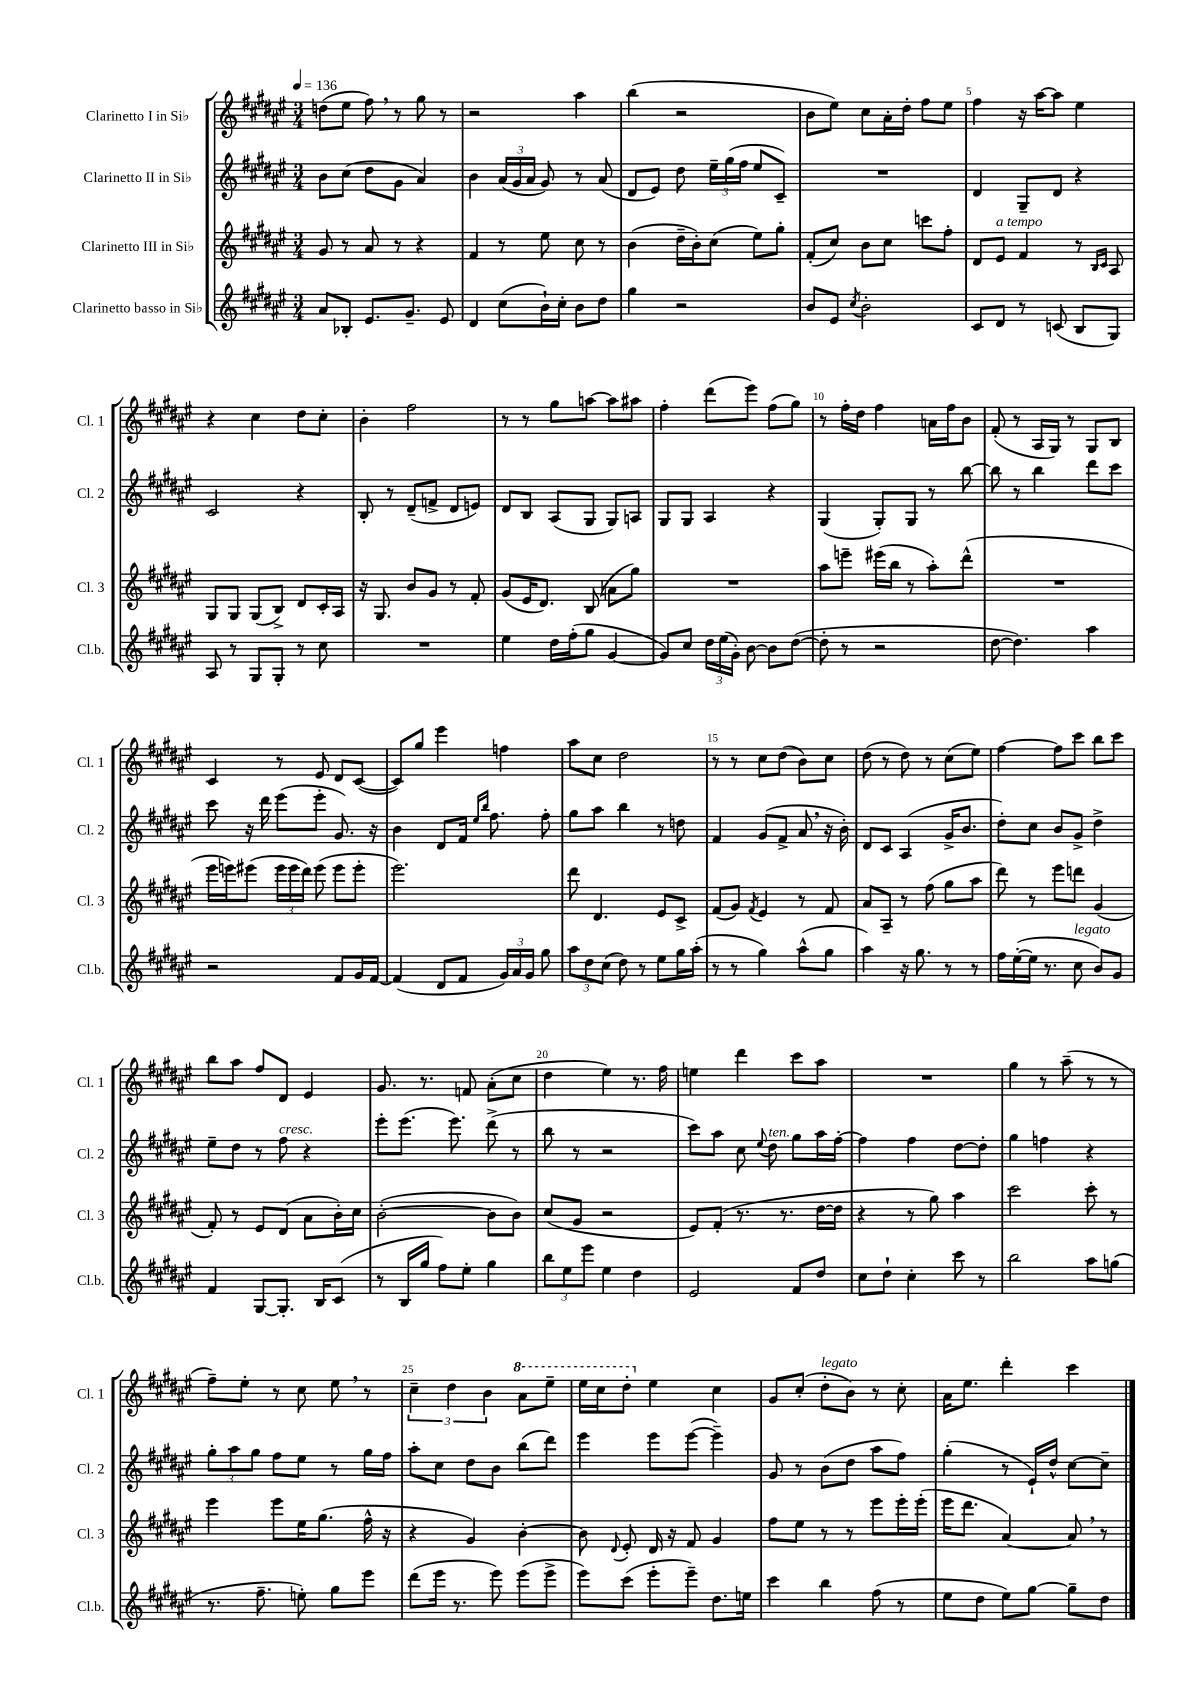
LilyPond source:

<<
\new StaffGroup <<
\new Staff = "s0" \with { instrumentName = "Clarinetto I in Sib" shortInstrumentName = "Cl. 1" } {
    \clef treble \key fis \major \numericTimeSignature \time 3/4 \tempo 4 = 136
    \autoBeamOff d''8[( eis''8] fis''8) \breathe r8 gis''8 r8 |
    r2 ais''4 |
    b''4( r2 |
    b'8[ eis''8]) cis''8[ ais'16-. dis''16]-. fis''8[ eis''8] |
    fis''4 r16 ais''16[~ ais''8] eis''4 |
    r4 cis''4 dis''8[ cis''8]-. |
    b'4-. fis''2 |
    r8 r8 gis''8[ a''8]~ a''8[ ais''8] |
    fis''4-. dis'''8[( eis'''8]) fis''8[( gis''8]) |
    r8 fis''16[-. dis''16] fis''4 a'16[ fis''16 b'8] |
    fis'8-.( r8 ais16[ gis16]) r8 gis8[ b8] |
    cis'4 r8 eis'8 dis'8[ cis'8]~( |
    cis'8[) gis''8] eis'''4 f''4 |
    ais''8[ cis''8] dis''2 |
    r8 r8 cis''8[ dis''8]( b'8[) cis''8] |
    dis''8( r8 dis''8) r8 cis''8[( eis''8]) |
    fis''4~ fis''8[ cis'''8] b''8[ cis'''8] |
    b''8[ ais''8] fis''8[ dis'8] eis'4 |
    gis'8. r8. f'8 ais'8[-.( cis''8] |
    dis''4 eis''4) r8. fis''16 |
    e''4 dis'''4 cis'''8[ ais''8] |
    R2. |
    gis''4 r8 ais''8--( r8 r8 |
    fis''8[--) eis''8]-. r8 cis''8 eis''8 \breathe r8 |
    \tuplet 3/2 { cis''4-- dis''4 b'4 } \ottava #1 ais''8[ eis'''8]-- |
    eis'''16[ cis'''16 dis'''8]-. \ottava #0 eis''4 cis''4 |
    gis'8[ cis''8]-.( dis''8[-.^\markup { \italic "legato" } b'8]) r8 cis''8-. |
    ais'16[ eis''8.] dis'''4-. cis'''4 \bar "|." |
}
\new Staff = "s1" \with { instrumentName = "Clarinetto II in Sib" shortInstrumentName = "Cl. 2" } {
    \clef treble \key fis \major \numericTimeSignature \time 3/4
    \autoBeamOff b'8[ cis''8]( dis''8[ gis'8] ais'4) |
    b'4 \tuplet 3/2 { ais'16[( gis'16 ais'16] } gis'8) r8 ais'8( |
    dis'8[ eis'8]) dis''8 \tuplet 3/2 { eis''16[-- gis''16( fis''16] } eis''8[ cis'8]--) |
    R2. |
    dis'4 gis8[-- dis'8] r4 |
    cis'2 r4 |
    b8-. r8 dis'8[--( f'8]-> dis'8[ e'8]) |
    dis'8[ b8] ais8[( gis8] gis8[) a8] |
    gis8[ gis8] ais4 r4 |
    gis4( gis8[-.) gis8] r8 b''8~ |
    b''8 r8 b''4 dis'''8[ cis'''8] |
    cis'''8 r16 dis'''16 eis'''8[( eis'''8]-. gis'8.) r16 |
    b'4 dis'8[ fis'16] \grace { eis''16[ b''16] } fis''8. fis''8-. |
    gis''8[ ais''8] b''4 r8 d''8 |
    fis'4 gis'8[( fis'8]-> ais'8 \breathe r16 b'16-.) |
    dis'8[ cis'8] ais4( gis'16[-> b'8.] |
    dis''8[-.) cis''8] b'8[ gis'8]-> dis''4-> |
    eis''8[-- dis''8] r8 fis''8^\markup { \italic "cresc." } r4 |
    eis'''8[-. eis'''8.]( eis'''8.) dis'''8->( r8 |
    b''8 r8 r2 |
    cis'''8[) ais''8] cis''8 \appoggiatura { eis''8 } dis''8^\markup { \italic "ten." } gis''8[ ais''16 fis''16]~-. |
    fis''4 fis''4 dis''8[~ dis''8]-. |
    gis''4 f''4 r4 |
    \tuplet 3/2 { gis''8[-. ais''8 gis''8] } fis''8[ eis''8] r8 gis''16[ fis''16] |
    ais''8[-. cis''8] dis''8[ b'8] b''8[( dis'''8]) |
    eis'''4 eis'''8[ eis'''8]~( eis'''4--) |
    gis'8 r8 b'8[( dis''8] ais''8[ fis''8]) |
    gis''4-.( r8 eis'16[-!) dis''16]-^ cis''8[~ cis''8]-- \bar "|." |
}
\new Staff = "s2" \with { instrumentName = "Clarinetto III in Sib" shortInstrumentName = "Cl. 3" } {
    \clef treble \key fis \major \numericTimeSignature \time 3/4
    \autoBeamOff gis'8 r8 ais'8 r8 r4 |
    fis'4 r8 eis''8 cis''8 r8 |
    b'4( dis''16[-- b'16-.) cis''8]( eis''8[) gis''8]-. |
    fis'8[-.( cis''8]) b'8[ cis''8] c'''8[ fis''8]-. |
    dis'8[ eis'8]^\markup { \italic "a tempo" } fis'4 r8 \grace { b16[ cis'16] } ais8 |
    gis8[ gis8] gis8[( b8]->) dis'8[ cis'16-. ais16] |
    r16 gis8. b'8[ gis'8] r8 fis'8-. |
    gis'8[( eis'16 dis'8.]) b8( a'8[ gis''8]) |
    R2. |
    ais''8[ e'''8]-- eis'''16[( b''16] r8 ais''8[-.) dis'''8]-^( |
    R2. |
    eis'''16[ e'''16) eis'''8]( \tuplet 3/2 { eis'''16[ eis'''16 dis'''16]) } eis'''8( eis'''8[ eis'''8]-. |
    eis'''2.) |
    dis'''8 dis'4. eis'8[ cis'8]-> |
    fis'8[( gis'8]) \acciaccatura { fis'8 } eis'4 r8 fis'8 |
    ais'8[ ais8]-- r8 fis''8( gis''8[ ais''8] |
    dis'''8) r8 eis'''8[ d'''8] gis'4( |
    fis'8-.) r8 eis'8[ dis'8]( ais'8[ b'16-.) cis''16] |
    b'2~-.( b'8[ b'8]) |
    cis''8[( gis'8] r2 |
    eis'8[) fis'8]-.( r8. r8. dis''16[~ dis''16] |
    r4 r8 gis''8) ais''4 |
    cis'''2 cis'''8-. r8 |
    eis'''4 eis'''8[ eis''16 gis''8.]( fis''16-^ r16 |
    r4 gis'4) b'4~-. |
    b'8 \appoggiatura { dis'8 } eis'8-. dis'16 r16 fis'8 gis'4 |
    fis''8[ eis''8] r8 r8 eis'''8[ eis'''16-. eis'''16]-.( |
    eis'''16[ dis'''8.] ais'4~) ais'8 \breathe r8 \bar "|." |
}
\new Staff = "s3" \with { instrumentName = "Clarinetto basso in Sib" shortInstrumentName = "Cl.b." } {
    \clef treble \key fis \major \numericTimeSignature \time 3/4
    \autoBeamOff ais'8[ bes8]-. eis'8.[ gis'8.]-- eis'8 |
    dis'4 cis''8[( b'16-!) cis''16]-. b'8[ dis''8] |
    gis''4 r2 |
    b'8[ eis'8] \acciaccatura { cis''8 } b'2-. |
    cis'8[ dis'8] r8 c'8( b8[ gis8]) |
    ais8 r8 gis8[ gis8]-. r8 cis''8 |
    R2. |
    eis''4 dis''16[ fis''16-.( gis''8] gis'4~ |
    gis'8[) cis''8] \tuplet 3/2 { dis''16[ eis''16( gis'16]-.) } b'8~ b'8[ dis''8]~( |
    dis''8-. r8 r2 |
    dis''8~ dis''4.) ais''4 |
    r2 fis'8[ gis'16 fis'16]~ |
    fis'4( dis'8[ fis'8] \tuplet 3/2 { gis'16[) ais'16 gis'16] } gis''8 |
    \tuplet 3/2 { ais''8[ dis''8 cis''8]( } dis''8) r8 eis''8[ gis''16 ais''16]-.( |
    r8 r8 gis''4) ais''8[-^( gis''8] |
    ais''4) r16 gis''8. r8 r8 |
    fis''16[ eis''16~-.( eis''16] r8. cis''8^\markup { \italic "legato" } b'8[) gis'8] |
    fis'4 gis8[~ gis8.]-. b16[ cis'8]( |
    r8 b16[ gis''16] fis''8[) eis''8]-. gis''4 |
    \tuplet 3/2 { b''8[ eis''8 eis'''8] } eis''4 dis''4 |
    eis'2 fis'8[ dis''8] |
    cis''8[ dis''8]-! cis''4-. cis'''8 r8 |
    b''2 ais''8[ g''8]( |
    r8. fis''8.-- e''8-.) gis''8[ eis'''8] |
    dis'''8[( eis'''16] r8. eis'''8) eis'''8[( eis'''8]-> |
    eis'''8[) cis'''8]( eis'''8[-. eis'''8]--) dis''8.[ e''16] |
    cis'''4 b''4 fis''8( r8 |
    eis''8[ dis''8] eis''8[) gis''8]~ gis''8[-- dis''8] \bar "|." |
}
>>
>>
\layout { \context { \Score \override BarNumber.break-visibility = ##(#f #t #t) barNumberVisibility = #(every-nth-bar-number-visible 5) } }
